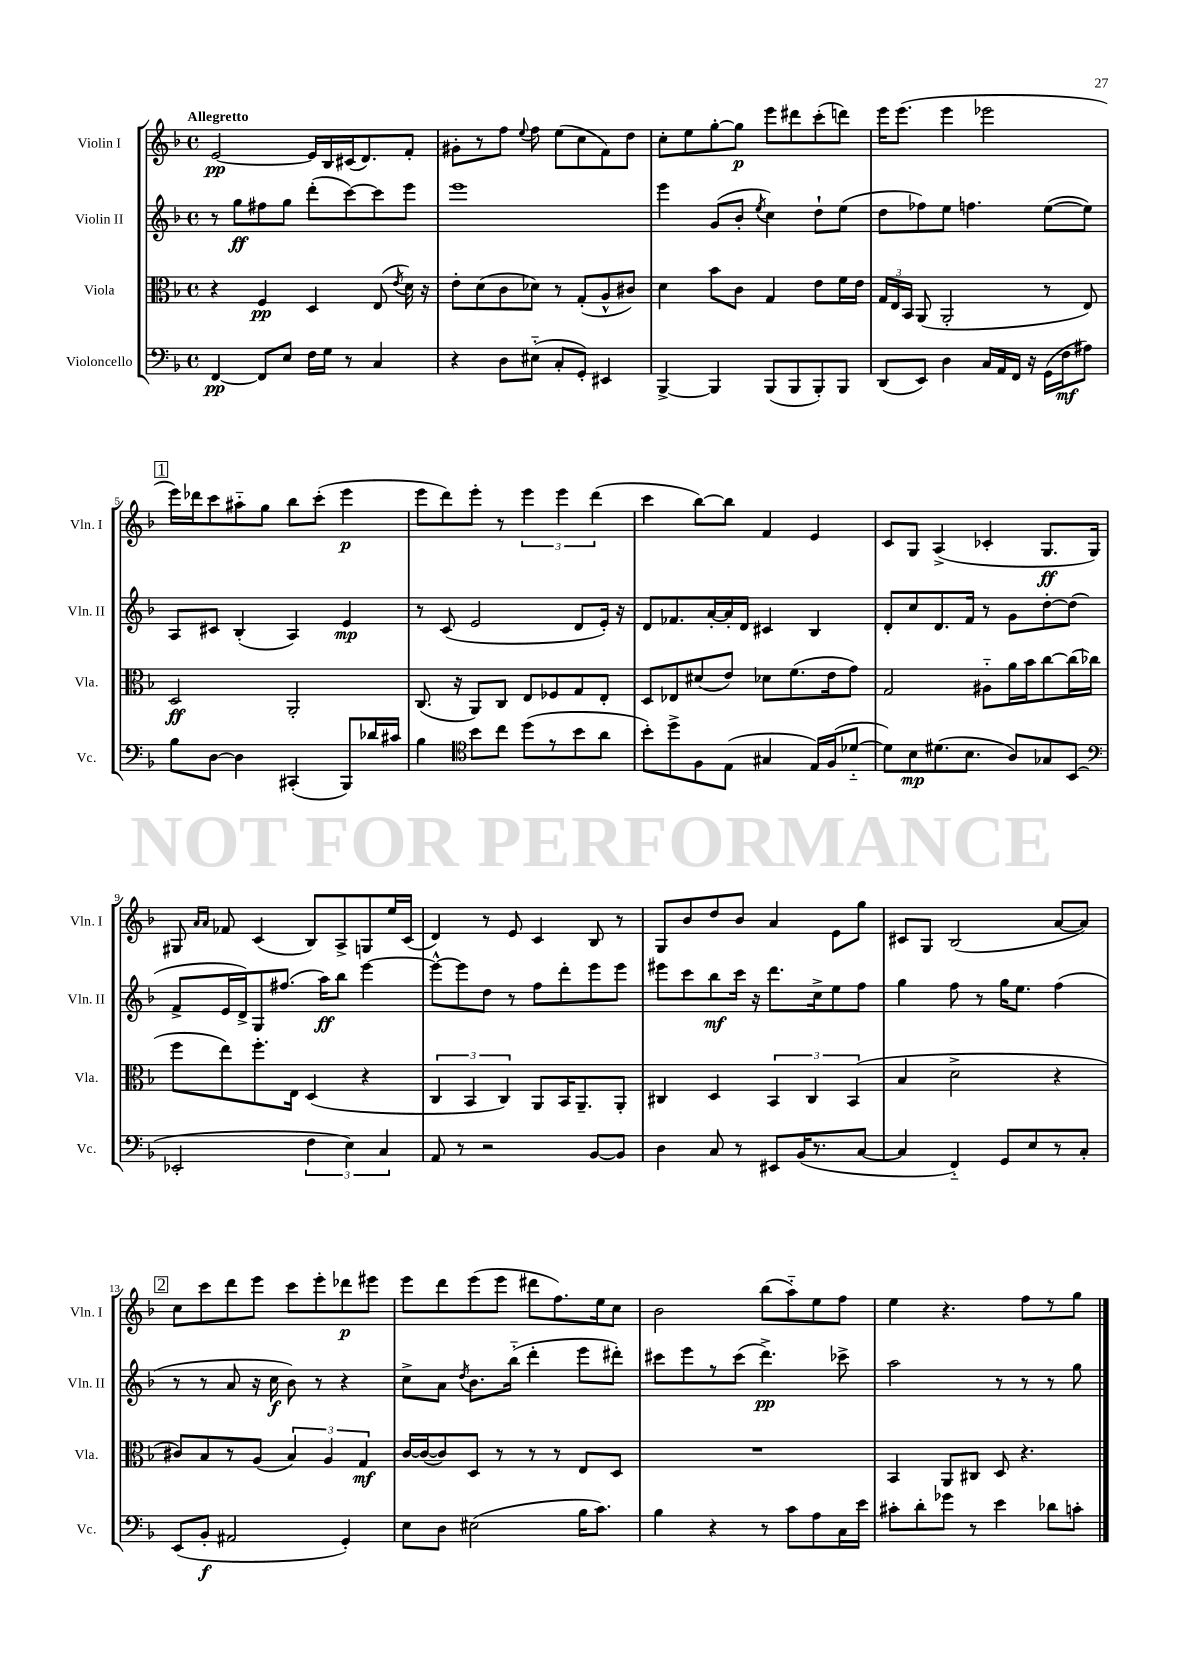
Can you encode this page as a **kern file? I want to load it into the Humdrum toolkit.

**kern	**dynam	**kern	**dynam	**kern	**dynam	**kern	**dynam
*part4	*part4	*part3	*part3	*part2	*part2	*part1	*part1
*staff4	*staff4	*staff3	*staff3	*staff2	*staff2	*staff1	*staff1
*I"Violoncello	*	*I"Viola	*	*I"Violin II	*	*I"Violin I	*
*I'Vc.	*	*I'Vla.	*	*I'Vln. II	*	*I'Vln. I	*
*clefF4	*	*clefC3	*	*clefG2	*	*clefG2	*
*k[b-]	*	*k[b-]	*	*k[b-]	*	*k[b-]	*
*M4/4	*	*M4/4	*	*M4/4	*	*M4/4	*
*met(c)	*	*met(c)	*	*met(c)	*	*met(c)	*
=1	=1	=1	=1	=1	=1	=1	=1
!	!	!	!	!	!	!LO:TX:a:B:t=Allegretto	!
[4FF/	pp	4r	.	8r	.	[2e/	pp
.	.	.	.	8gg\L	ff	.	.
8FF/L]	.	4F/	pp	8ff#X\	.	.	.
8E/J	.	.	.	8gg\J	.	.	.
16F\LL	.	4D/	.	(8ddd'\L	.	16e/LL]	.
16G\JJ	.	.	.	.	.	16B-/	.
8r	.	.	.	[8ccc\)	.	(16c#X/J	.
.	.	.	.	.	.	8.d/)	.
4C/	.	(8E/	.	8ccc\]	.	.	.
.	.	8qe/	.	.	.	.	.
.	.	16d\)	.	8eee\J	.	8f'/J	.
.	.	16r	.	.	.	.	.
=2	=2	=2	=2	=2	=2	=2	=2
4r	.	8e'\L	.	1eee	.	8g#X'\L	.
.	.	(8d\	.	.	.	8r	.
8D\L	.	8c\	.	.	.	8ff\J	.
.	.	.	.	.	.	8qqee/	.
(8E#X\J	.	8d-X\J)	.	.	.	8ff\	.
8C'/L	.	8r	.	.	.	(8ee\L	.
8GG'/J)	.	(8G'/L	.	.	.	8cc\	.
4EE#X/	.	8A^^/	.	.	.	8f\)	.
.	.	8c#X/J)	.	.	.	8dd\J	.
=3	=3	=3	=3	=3	=3	=3	=3
[4BBB-^/	.	4d\	.	4eee\	.	8cc'\L	.
.	.	.	.	.	.	8ee\	.
4BBB-/]	.	8b-\L	.	(8g/L	.	[8gg'\	.
.	.	8c\J	.	8b-'/J	.	8gg\J]	p
.	.	.	.	8qee/	.	.	.
(8BBB-/L	.	4G/	.	4cc\)	.	8eee\L	.
8BBB-/	.	.	.	.	.	8ddd#X\	.
8BBB-'/)	.	8e\L	.	8dd`\L	.	(8ccc'\	.
8BBB-/J	.	16f\L	.	(8ee\J	.	8dddn\J)	.
.	.	16e\JJ	.	.	.	.	.
=4	=4	=4	=4	=4	=4	=4	=4
(8DD/L	.	24G/LL	.	8dd\L	.	16eee\KL	.
.	.	24E/	.	.	.	.	.
.	.	.	.	.	.	(8.eee\J	.
.	.	24BB-/JJ	.	.	.	.	.
8EE/J)	.	(8AA/	.	8ff-X\)	.	.	.
4D\	.	2AA'/	.	8ee\J	.	4eee\	.
.	.	.	.	4.ffn\	.	.	.
16C/LL	.	.	.	.	.	2eee-X\	.
16AA/	.	.	.	.	.	.	.
16FF/JJ	.	.	.	.	.	.	.
16r	.	.	.	.	.	.	.
(16GG\LL	.	8r	.	([8ee\L	.	.	.
16F\J	mf	.	.	.	.	.	.
8A#X\J)	.	8E/)	.	8ee\J])	.	.	.
!!LO:LB:g=z
!!LO:REH:place=s1:t=1
=5	=5	=5	=5	=5	=5	=5	=5
8B-\L	.	2D/	ff	8A/L	.	16eee\LL)	.
.	.	.	.	.	.	16ddd-X\J	.
[8D\J	.	.	.	8c#X/J	.	8ccc\	.
4D\]	.	.	.	(4B-'/	.	8aa#X\	.
.	.	.	.	.	.	8gg\J	.
(4CC#X'/	.	2AA'/	.	4A/)	.	8bb-\L	.
.	.	.	.	.	.	(8ccc'\J	.
8BBB-/L)	.	.	.	4e/	mp	4eee\	p
16d-X/L	.	.	.	.	.	.	.
16c#X/JJ	.	.	.	.	.	.	.
=6	=6	=6	=6	=6	=6	=6	=6
4B-\	.	(8.C/	.	8r	.	8eee\L	.
.	.	.	.	(8c/	.	8ddd\)	.
.	.	16r	.	.	.	.	.
*clefC4	*	*	*	*	*	*	*
8b-\L	.	8AA/L)	.	2e/	.	8eee'\J	.
8cc\J	.	8C/J	.	.	.	8r	.
(8dd\L	.	8E/L	.	.	.	6eee\	.
8r	.	8F-X/	.	.	.	.	.
.	.	.	.	.	.	6eee\	.
8b-\	.	8G/	.	8d/L	.	.	.
.	.	.	.	.	.	(6ddd\	.
8a\J	.	8E'/J	.	16e'/Jk)	.	.	.
.	.	.	.	16r	.	.	.
=7	=7	=7	=7	=7	=7	=7	=7
8b-'\L)	.	8D/L	.	8d/L	.	4ccc\	.
8dd^\	.	8E-X/	.	8.f-X/	.	.	.
8F\	.	(8d#X/	.	.	.	[8bb-\L)	.
.	.	.	.	[16a'/L	.	.	.
(8E\J	.	8e/J)	.	16a'/]	.	8bb-\J]	.
.	.	.	.	16d/JJ	.	.	.
4G#X/	.	8d-X\L	.	4c#X/	.	4f/	.
.	.	(8.f\	.	.	.	.	.
16E/LL)	.	.	.	4B-/	.	4e/	.
(16F/J	.	16e\k	.	.	.	.	.
[8d-X/J	.	8g\J)	.	.	.	.	.
=8	=8	=8	=8	=8	=8	=8	=8
8d-\L])	.	2G/	.	8d'/L	.	8c/L	.
8B-\	mp	.	.	8cc/	.	8G/J	.
(8.d#X\	.	.	.	8.d/	.	(4A^/	.
8.B-\J	.	.	.	16f/Jk	.	.	.
.	.	8A#X\L	.	8r	.	4c-X'/	.
8A/L)	.	16a\L	.	8g\L	.	.	.
.	.	16b-\J	.	.	.	.	.
8G-X/	.	[8cc\	.	[8dd'\	.	8.G/L	ff
(8BB-/J	.	(16cc\L]	.	(8dd\J]	.	.	.
.	.	16cc-X\JJ	.	.	.	16G/Jk)	.
!!LO:LB:g=z
=9	=9	=9	=9	=9	=9	=9	=9
*clefF4	*	*	*	*	*	*	*
2EE-X'/	.	8ff\L	.	8f^/L	.	8G#X/	.
.	.	.	.	.	.	16qqa/LL	.
.	.	.	.	.	.	16qqa/JJ	.
.	.	8ee\)	.	16e/L	.	8f-X/	.
.	.	.	.	16d^/J)	.	.	.
.	.	8.ff'\	.	8G/	.	(4c/	.
.	.	.	.	(8.ff#X/J	.	.	.
.	.	16E\Jk	.	.	.	.	.
6F\	.	(4D/	.	.	.	8B-/L)	.
.	.	.	.	16aa\KL)	ff	.	.
.	.	.	.	8bb-\J	.	8A^/	.
6E\)	.	.	.	.	.	.	.
.	.	4r	.	[4eee\	.	8Gn/	.
6C/	.	.	.	.	.	.	.
.	.	.	.	.	.	16ee/L	.
.	.	.	.	.	.	(16c/JJ	.
=10	=10	=10	=10	=10	=10	=10	=10
8AA/	.	6C/	.	8eee^^\L_	.	4d/)	.
8r	.	.	.	8eee\]	.	.	.
.	.	6BB-/	.	.	.	.	.
2r	.	.	.	8dd\J	.	8r	.
.	.	6C/)	.	.	.	.	.
.	.	.	.	8r	.	8e/	.
.	.	8AA/L	.	8ff\L	.	4c/	.
.	.	16BB-/K	.	8ddd'\	.	.	.
.	.	8.AA~/	.	.	.	.	.
[8BB-/L	.	.	.	8eee\	.	8B-/	.
8BB-/J]	.	8AA'/J	.	8eee\J	.	8r	.
=11	=11	=11	=11	=11	=11	=11	=11
4D\	.	4C#X/	.	8eee#X\L	.	8G/L	.
.	.	.	.	8ccc\	.	8b-/	.
8C/	.	4D/	.	8bb-\	mf	8dd/	.
8r	.	.	.	16ccc\Jk	.	8b-/J	.
.	.	.	.	16r	.	.	.
8EE#X/L	.	6BB-/	.	8.ddd\L	.	4a/	.
(16BB-/K	.	.	.	.	.	.	.
.	.	6C#/	.	.	.	.	.
8.r	.	.	.	16cc^\k	.	.	.
.	.	.	.	8ee\	.	8e\L	.
.	.	(6BB-/	.	.	.	.	.
[8C/J	.	.	.	8ff\J	.	8gg\J	.
=12	=12	=12	=12	=12	=12	=12	=12
4C/]	.	4B-/	.	4gg\	.	8c#X/L	.
.	.	.	.	.	.	8G/J	.
4FF/)	.	2d^\	.	8ff\	.	(2B-/	.
.	.	.	.	8r	.	.	.
8GG/L	.	.	.	16gg\KL	.	.	.
.	.	.	.	8.ee\J	.	.	.
8E/	.	.	.	.	.	.	.
8r	.	4r	.	(4ff\	.	[8a/L	.
8C'/J	.	.	.	.	.	8a/J])	.
!!LO:LB:g=z
!!LO:REH:place=s1:t=2
=13	=13	=13	=13	=13	=13	=13	=13
(8EE/L	.	8c#X/L)	.	8r	.	8cc\L	.
8BB-'/J	f	8B-/	.	8r	.	8ccc\	.
2AA#X/	.	8r	.	8a/	.	8ddd\	.
.	.	(8A/J	.	16r	.	8eee\J	.
.	.	.	.	16cc\	f	.	.
.	.	6B-/)	.	8b-\)	.	8ccc\L	.
.	.	.	.	8r	.	8eee'\	.
.	.	6A/	.	.	.	.	.
4GG'/)	.	.	.	4r	.	8ddd-X\	p
.	.	6G/	mf	.	.	.	.
.	.	.	.	.	.	8eee#X\J	.
=14	=14	=14	=14	=14	=14	=14	=14
8E\L	.	[16c/LL	.	8cc^\L	.	8eee\L	.
.	.	(16c/J_	.	.	.	.	.
8D\J	.	8c/])	.	8a\J	.	8ddd\	.
.	.	.	.	8qdd/	.	.	.
(2E#X\	.	8D/J	.	8.b-\L	.	(8eee\	.
.	.	8r	.	.	.	8eee\J	.
.	.	.	.	(16bb-\Jk	.	.	.
.	.	8r	.	4ddd'\	.	8ddd#X\L	.
.	.	8r	.	.	.	8.ff\)	.
16B-\KL	.	8E/L	.	8eee\L	.	.	.
8.c\J)	.	.	.	.	.	16ee\k	.
.	.	8D/J	.	8ddd#X'\J)	.	8cc\J	.
=15	=15	=15	=15	=15	=15	=15	=15
4B-\	.	1r	.	8ccc#X\L	.	2b-\	.
.	.	.	.	8eee\	.	.	.
4r	.	.	.	8r	.	.	.
.	.	.	.	(8ccc#\J	.	.	.
8r	.	.	.	4.ddd^\)	pp	(8bb-\L	.
8c\L	.	.	.	.	.	8aa\)	.
8A\	.	.	.	.	.	8ee\	.
16C\L	.	.	.	8ccc-X^\	.	8ff\J	.
16e\JJ	.	.	.	.	.	.	.
=16	=16	=16	=16	=16	=16	=16	=16
8c#X'\L	.	4BB-/	.	2aa\	.	4ee\	.
8d'\	.	.	.	.	.	.	.
8g-X\J	.	8AA/L	.	.	.	4.r	.
8r	.	8C#X/J	.	.	.	.	.
4e\	.	8D/	.	8r	.	.	.
.	.	4.r	.	8r	.	8ff\L	.
8d-X\L	.	.	.	8r	.	8r	.
8cn'\J	.	.	.	8gg\	.	8gg\J	.
==	==	==	==	==	==	==	==
*-	*-	*-	*-	*-	*-	*-	*-
